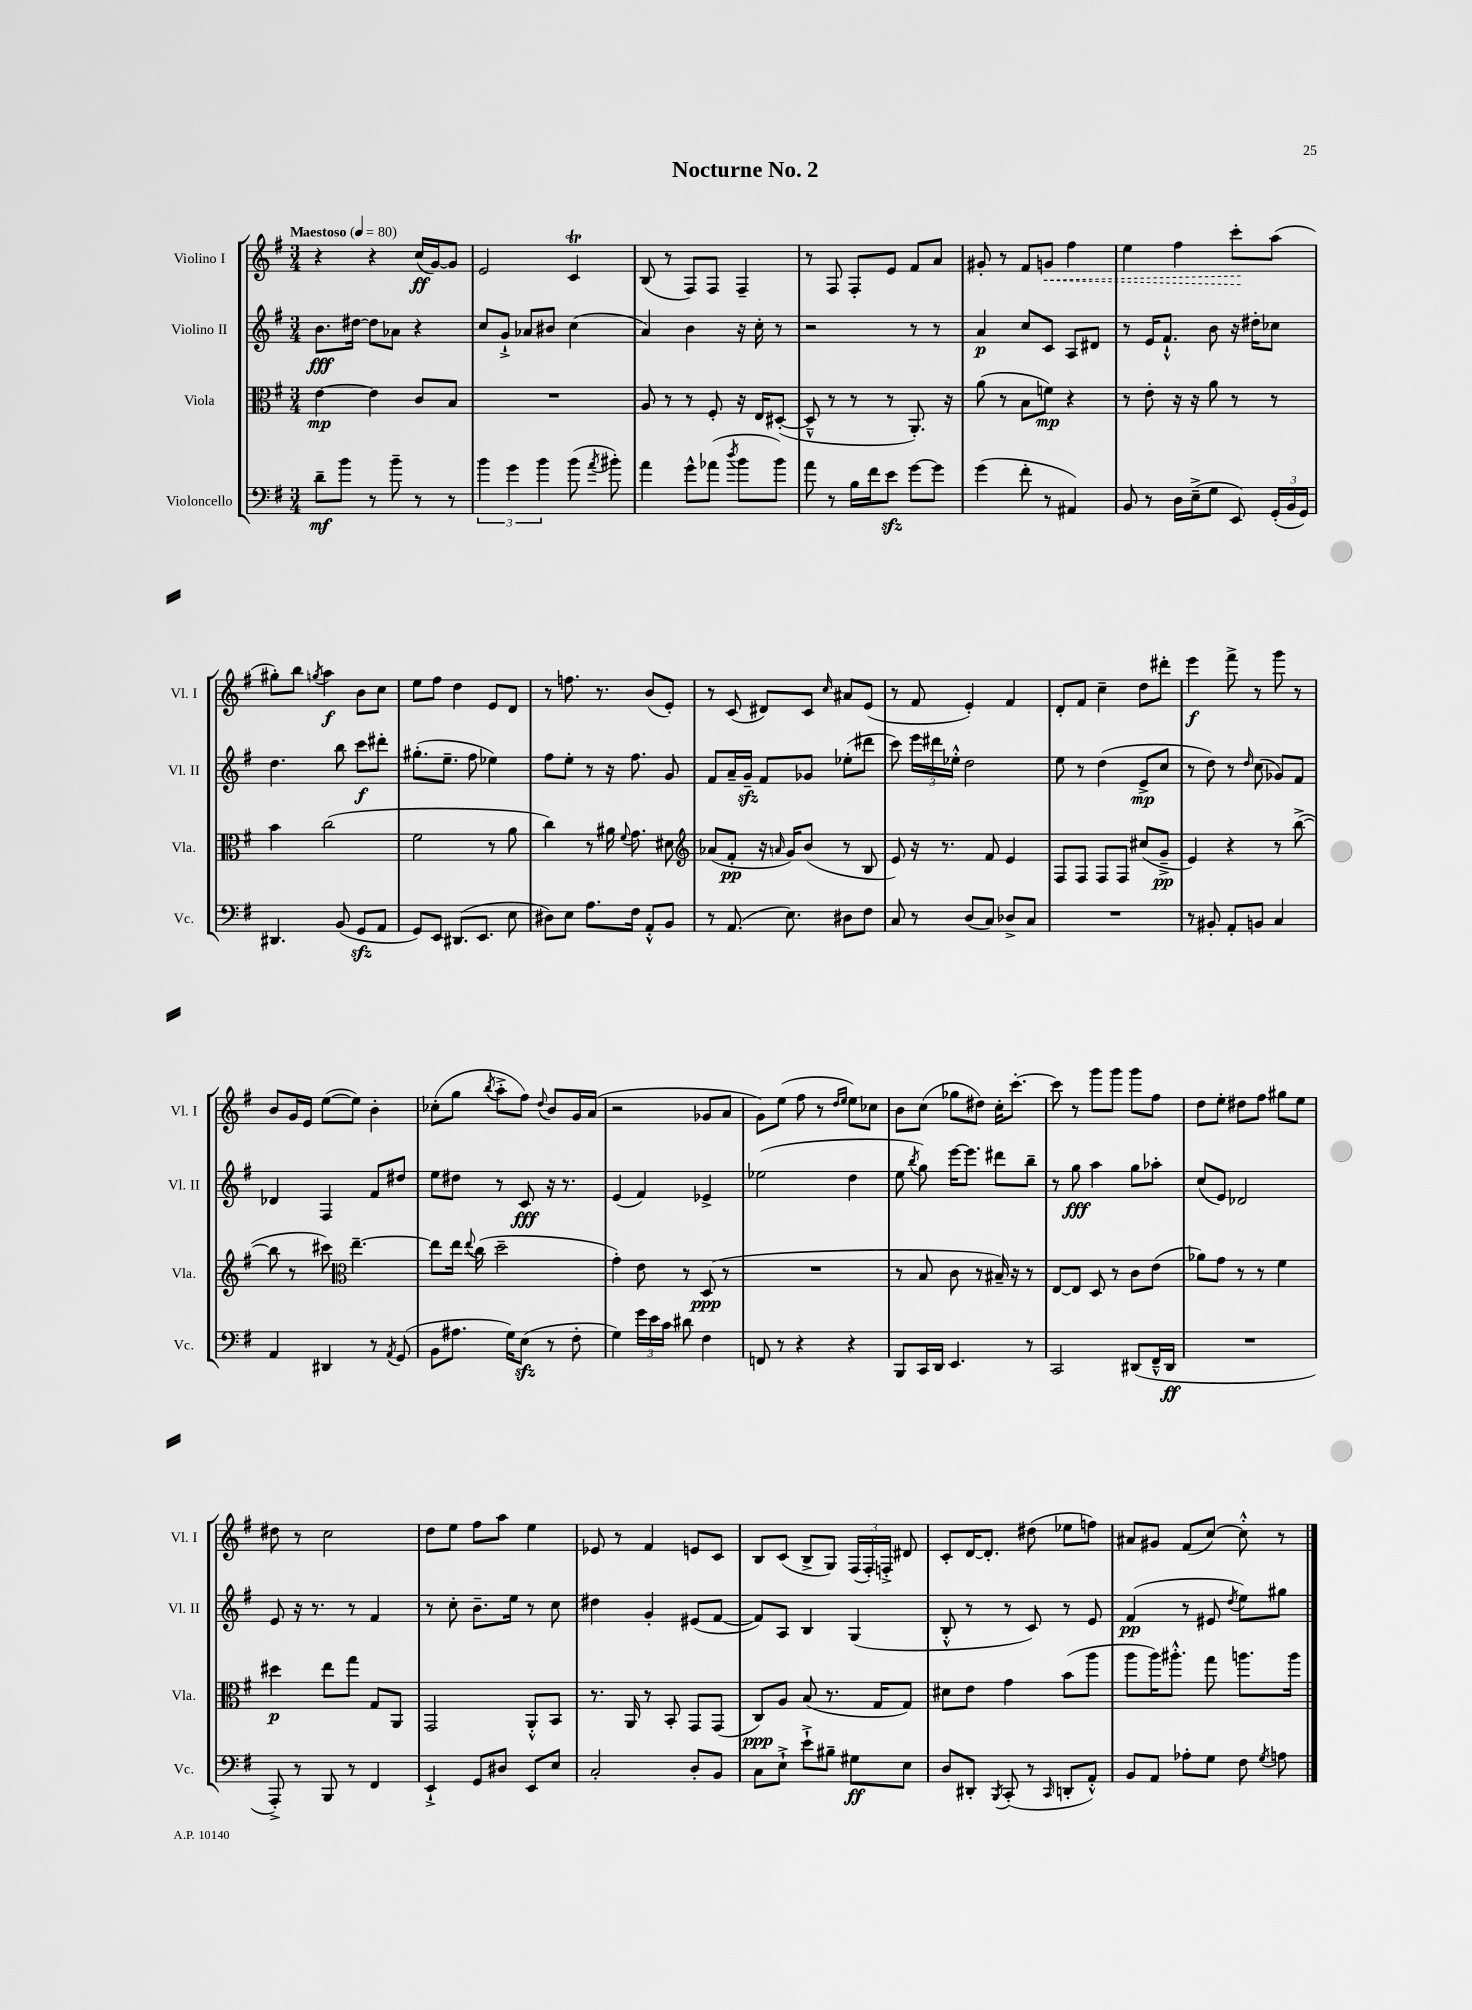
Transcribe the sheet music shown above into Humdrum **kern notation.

**kern	**kern	**kern	**kern
*staff4	*staff3	*staff2	*staff1
*clefF4	*clefC3	*clefG2	*clefG2
*k[f#]	*k[f#]	*k[f#]	*k[f#]
*M3/4	*M3/4	*M3/4	*M3/4
*MM80	*MM80	*MM80	*MM80
8d~\L	[4e\	8.b\L	4r
8b\J	.	.	.
.	.	[16dd#\Jk	.
8r	4e\]	8dd#\]L	4r
8b~\	.	8a-\J	.
8r	8c/L	4r	(16cc/LL
.	.	.	[16g/J)
8r	8B/J	.	8g/]J
=	=	=	=
6b\	2.r	8cc/L	2e/
.	.	8g`^/J	.
6g\	.	.	.
.	.	8a-/L	.
6b\	.	.	.
.	.	8b#/J	.
(8b\	.	(4cc\	4c/
8qa/	.	.	.
8b#'\)	.	.	.
=	=	=	=
4a\	8A/	4a/)	(8B/
.	8r	.	8r
8g^^\L	8r	4b\	8F#/L)
(8a-\J	8F#'/	.	8F#/J
8qdd/	.	.	.
8b\L	16r	16r	4F#~/
.	16E/LK	16cc'\	.
8b\J)	([8D#'/J	8r	.
=	=	=	=
8a\	8D#~^^/]	2r	8r
8r	8r	.	8F#/
16B\LL	8r	.	8F#'/L
16f#\J	.	.	.
8e\J	8r	.	8e/J
[8g\L	8.AA'/)	8r	8f#/L
8g\]J	.	8r	8a/J
.	16r	.	.
=	=	=	=
(4g\	(8a\	4a/	8g#'/
.	8r	.	8r
8f#'\	8B\L	8cc/L	8f#/L
8r	8f\J)	8c/J	8g/J
4AA#/)	4r	8A/L	4ff#\
.	.	8d#/J	.
=	=	=	=
8BB/	8r	8r	4ee\
8r	8e'\	16e/LK	.
.	.	8.f#`^^/J	.
16D\LL	16r	.	4ff#\
(16E~^\J	16r	.	.
8G\J	8a\	8b\	.
8EE/)	8r	16r	8ccc'\L
.	.	16dd#'\LK	.
(24GG'/LL	8r	8cc-\J	(8aa\J
24BB/	.	.	.
24GG/JJ)	.	.	.
=	=	=	=
4.DD#/	4b\	4.dd\	8gg#'\L)
.	.	.	8bb\J
.	.	.	8qgg/
.	(2cc\	.	4aa\
(8BB/	.	8bb\	.
8GG/L	.	8ccc\L	8b\L
8AA/J	.	8ddd#'\J	8cc\J
=	=	=	=
8GG/L)	2f#\	(8.gg#'\L	8ee\L
8EE/J	.	.	8ff#\J
.	.	8.ee~\J	.
(8.DD#/L	.	.	4dd\
.	.	8ff#\	.
8.EE/J	.	.	.
.	8r	4ee-\)	8e/L
8E\	8a\	.	8d/J
=	=	=	=
8D#\L)	4cc\)	8ff#\L	8r
8E\J	.	8ee'\J	8.ff\
8.A\L	8r	8r	.
.	.	.	8.r
.	16a#\	16r	.
.	8qqf#/	.	.
16F#\Jk	8.g\	8.ff#\	.
8AA'^^/L	.	.	(8b/L
8BB/J	8d#\	8g/	8e'/J)
=	=	=	=
*	*clefG2	*	*
8r	(8a-/L	8f#/L	8r
(8.AA/	8f#'/J	16a~/L	(8c/
.	.	16g~/JJ	.
.	16r	8f#/L	8d#/L)
.	16qqa/	.	.
8.E\)	16g/LK)	.	.
.	(8b/J	8g-/J	8c/J
.	.	.	16qqcc/
8D#\L	8r	(8ee-'\L	8a#/L
8F#\J	8B/	8ddd#\J	(8e/J
=	=	=	=
8C/	8e/)	8ccc\)	8r
8r	16r	24eee\LL	8f#/
.	.	24ddd#\	.
.	8.r	.	.
.	.	24ee-'^^\JJ	.
(8D/L	.	2dd\	4e'/)
8C/J)	8f#/	.	.
8D-^/L	4e/	.	4f#/
8C/J	.	.	.
=	=	=	=
2.r	8F#/L	8ee\	8d'/L
.	8F#/J	8r	8f#/J
.	8F#/L	(4dd\	4cc~\
.	8F#/J	.	.
.	(8cc#/L	8e^/L	8dd\L
.	8g~^/J	8cc/J	8ddd#'\J
=	=	=	=
8r	4e/)	8r	4eee\
8BB#'/	.	8dd\)	.
8AA'/L	4r	8r	8fff#^\
.	.	16qqdd/	.
8BB/J	.	(8cc\	8r
4C/	8r	8g-/L)	8ggg\
.	([8bb^\	8f#/J	8r
=	=	=	=
4AA/	8bb\]	4d-/	8b/L
.	8r	.	16g/L
.	.	.	16e/JJ
4DD#/	8ccc#\)	4F#/	([8ee\L
*	*clefC3	*	*
.	[4.ee~\	.	8ee\]J)
8r	.	8f#/L	4b'\
8qAA/	.	.	.
(8GG/	.	8dd#/J	.
=	=	=	=
8BB\L	8ee\]L	8ee\L	(8cc-'\L
8.A#\J	16ee\Jk	8dd#\J	8gg\J
.	8qqee/	.	.
.	(16cc\	.	.
.	.	.	8qbb/
.	2dd~\	8r	8aa'^\L
16G\LK)	.	.	.
(8E\J	.	8c/	8ff#\J)
.	.	.	8qqdd/
8r	.	16r	8b/L
.	.	8.r	.
8F#'\	.	.	16g/L
.	.	.	(16a/JJ
=	=	=	=
4G\)	4g'\)	(4e/	2r
24g\LL	8e\	4f#/)	.
24e\	.	.	.
24c\JJ	.	.	.
8d#\	8r	.	.
4F#\	(8D/	4e-^/	8g-/L
.	8r	.	8a/J
=	=	=	=
8FF/	2.r	(2ee-\	8g\L)
8r	.	.	(8ee\J
4r	.	.	8ff#\
.	.	.	8r
.	.	.	16qqdd/LL
.	.	.	16qqee/JJ
4r	.	4dd\	8ee\L)
.	.	.	8cc-\J
=	=	=	=
8BBB/L	8r	8ee\	8b\L
.	.	8qbb/	.
16CC/L	8B/	8gg\)	(8cc\J
16DD/JJ	.	.	.
4.EE/	8c\	[16eee\LK	8gg-\L
.	.	8.eee\]J	.
.	8r	.	8dd#\J)
.	16B#~/)	8ddd#\L	16cc'\LK
.	16r	.	[8.ccc'\J
8r	8r	8bb~\J	.
=	=	=	=
2CC/	[8E/L	8r	8ccc\]
.	8E/]J	8gg\	8r
.	8D/	4aa\	8ggg\L
.	8r	.	8ggg\J
(8DD#/L	8c\L	8gg\L	8ggg\L
16FF#~^^/L	(8e\J	8aa-'\J	8ff#\J
16DD#/JJ	.	.	.
=	=	=	=
2.r	8a-\L)	(8cc/L	8dd\L
.	8g\J	8e/J)	8ee'\J
.	8r	2d-/	8dd#\L
.	8r	.	8ff#\J
.	4f#\	.	8gg#\L
.	.	.	8ee\J
=	=	=	=
8AAA'^/)	4dd#\	8e/	8dd#\
8r	.	16r	8r
.	.	8.r	.
8BBB/	8ee\L	.	2cc\
8r	8gg\J	8r	.
4FF#/	8G/L	4f#/	.
.	8AA/J	.	.
=	=	=	=
4EE`^/	2GG/	8r	8dd\L
.	.	8cc'\	8ee\J
8GG/L	.	8.b~\L	8ff#\L
8D#/J	.	.	8aa\J
.	.	16ee\Jk	.
8EE/L	8AA'^^/L	8r	4ee\
8E/J	8BB/J	8cc\	.
=	=	=	=
2C'/	8.r	4dd#\	8e-/
.	.	.	8r
.	16AA/	.	.
.	8r	4g'/	4f#/
.	8BB'/	.	.
8D'/L	8GG/L	(8e#/L	8e/L
8BB/J	(8GG/J	[8f#/J	8c/J
=	=	=	=
8C\L	8C/L)	8f#/]L)	8B/L
8E`^\J	8A/J	8A/J	(8c/J
8e`^\L	(8B/	4B/	8B^/L
8B#~\J	8.r	.	8G/J)
8G#\L	.	(4G/	(24F#/LL
.	.	.	24F#'/)
.	16G/LK	.	.
.	.	.	24F'^/JJ
8E\J	8G/J)	.	8d#/
=	=	=	=
8D/L	8d#\L	8B'^^/	8c'/L
8DD#'/J	8e\J	8r	[16d/K
.	.	.	8.d'/]J
8qBBB/	.	.	.
(8CC'/	4g\	8r	.
8r	.	8c/)	(8dd#\
16qqCC/	.	.	.
8DD'/L	(8b\L	8r	8ee-\L
8AA'^^/J)	8aa\J	8e/	8ff\J)
=	=	=	=
8BB/L	8aa\L	(4f#/	8a#/L
8AA/J	16aa\K)	.	8g#/J
.	8.aa#'^^\J	.	.
8A-'\L	.	8r	(8f#/L
8G\J	8gg\	8e#/	[8cc/J)
.	.	8qdd/	.
8F#\	8.aa\L	8ee\L)	8cc'^^\]
8qG/	.	.	.
8A\	.	8gg#\J	8r
.	16aa\Jk	.	.
==	==	==	==
*-	*-	*-	*-
